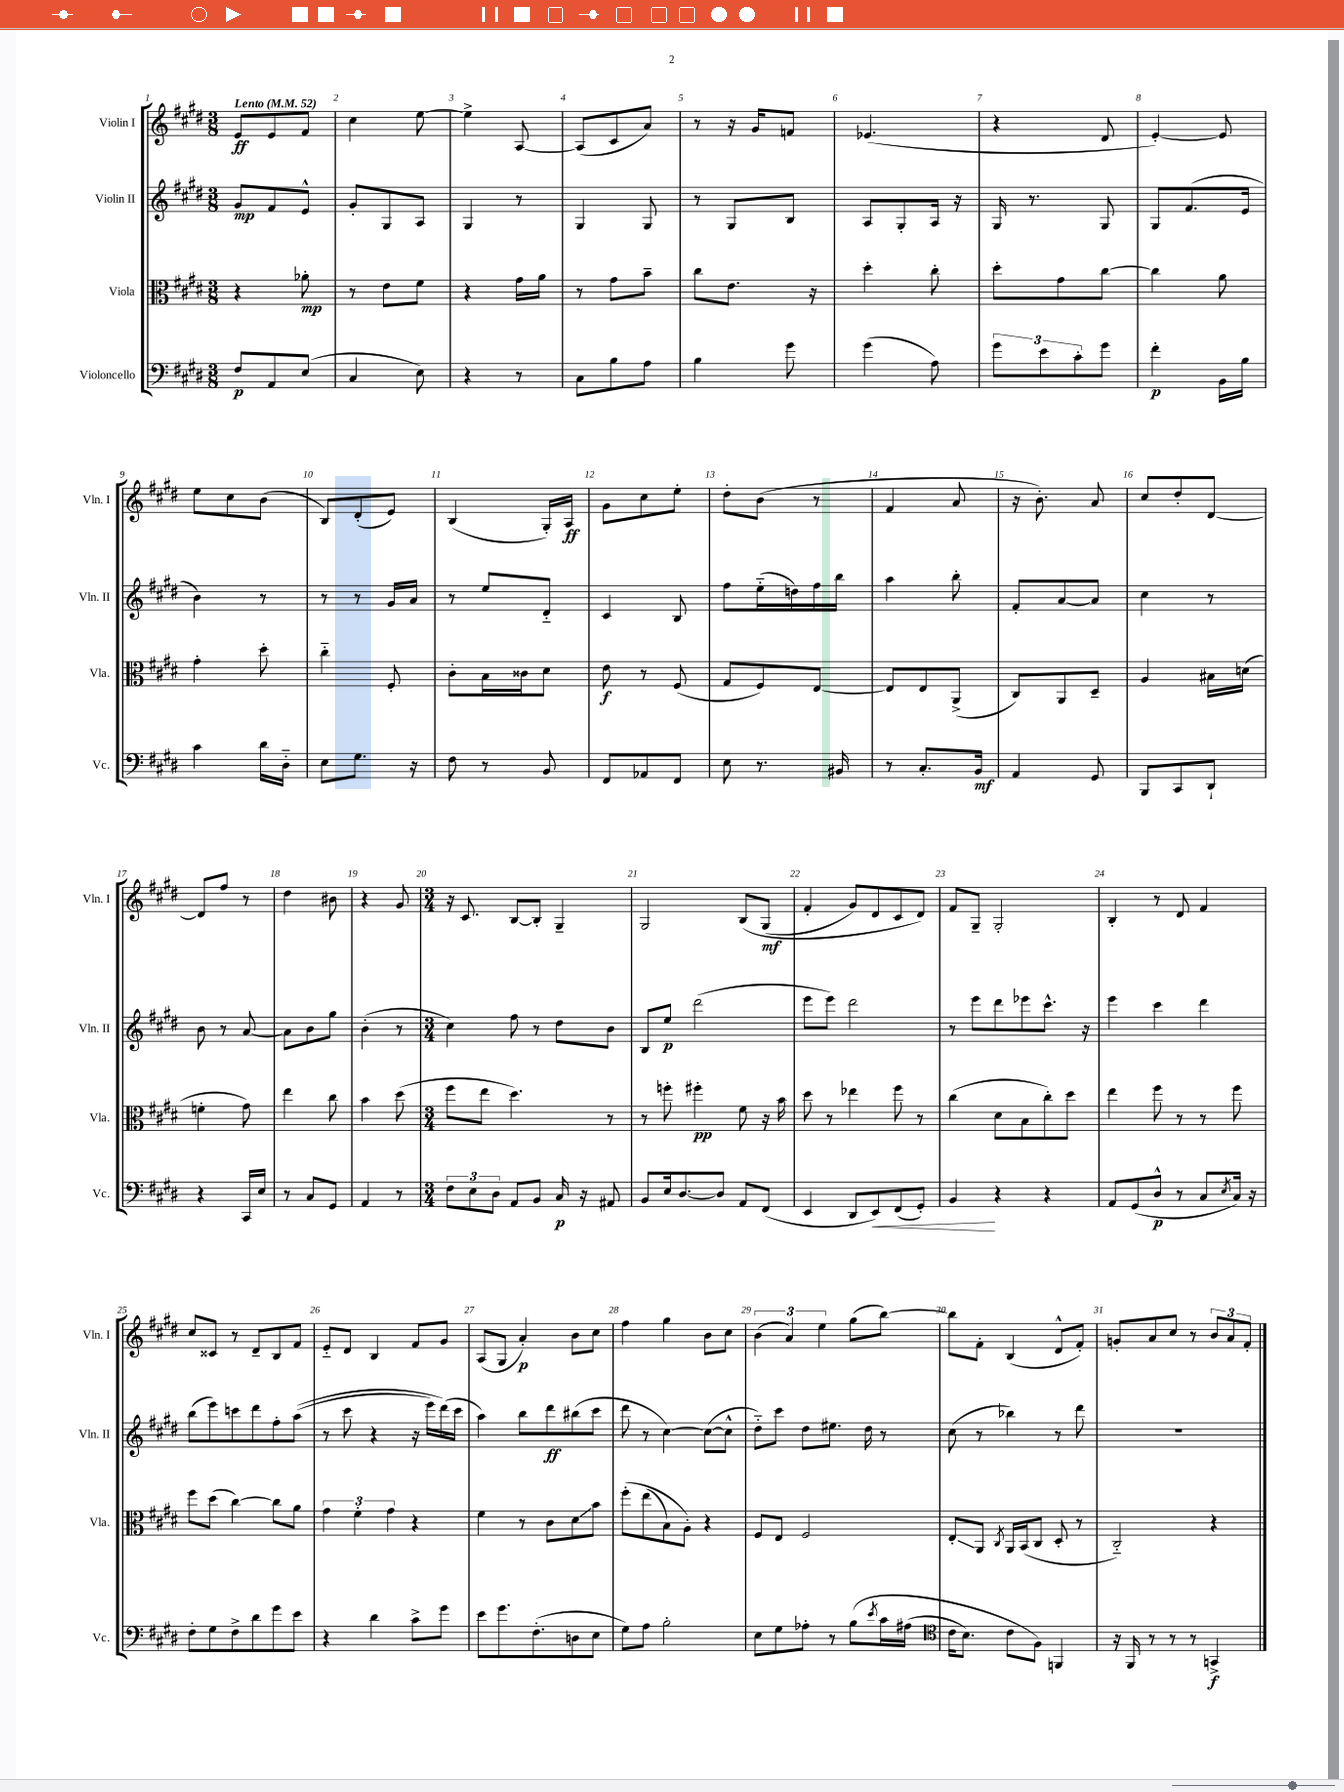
<<
\new StaffGroup <<
\new Staff = "s0" \with { instrumentName = "Violin I" shortInstrumentName = "Vln. I" } {
    \clef treble \key e \major \numericTimeSignature \time 3/8 \tempo "Lento" 4 = 52
    e'8\ff e'8 fis'8 |
    cis''4 e''8~ |
    e''4-> a8~ |
    a8( cis'8 a'8) |
    r8 r16 gis'16 f'8 |
    ees'4.( |
    r4 dis'8 |
    e'4~-.) e'8 |
    e''8 cis''8 b'8( |
    b8) dis'8-.( e'8) |
    b4( gis16-.) a16\ff |
    gis'8 cis''8 e''8-. |
    dis''8-. b'8( r8 |
    fis'4 a'8 |
    r16 b'8.-.) a'8 |
    cis''8 dis''8-. dis'8~ |
    dis'8 fis''8 r8 |
    dis''4 bis'8 |
    r4 gis'8 |
    \numericTimeSignature \time 3/4 r16 cis'8. b8~ b8-. gis4-- |
    gis2 b8\( gis8\mf( |
    fis'4-. gis'8) dis'8 cis'8 dis'8\) |
    fis'8 gis8-- gis2-. |
    b4-. r8 dis'8 fis'4 |
    cis''8 cisis'8 r8 dis'8-- b8 fis'8 |
    e'8-_ dis'8 b4 fis'8 gis'8 |
    a8( gis8 a'4-.\p) b'8 cis''8 |
    fis''4 gis''4 b'8 cis''8 |
    \tuplet 3/2 { b'4( a'4) e''4 } gis''8( b''8~) |
    b''8 fis'8-. b4( dis'8-^ fis'8-.) |
    g'8-. a'8 cis''8 r8 \tuplet 3/2 { b'8 a'8 fis'8-. } \bar "|." |
}
\new Staff = "s1" \with { instrumentName = "Violin II" shortInstrumentName = "Vln. II" } {
    \clef treble \key e \major \numericTimeSignature \time 3/8
    gis'8\mp fis'8 e'8-^ |
    gis'8-. gis8 a8 |
    gis4 r8 |
    gis4 gis8 |
    r8 gis8 b8 |
    a8 gis8-. a16 r16 |
    gis16 r8. gis8 |
    gis8 fis'8.( e'16 |
    b'4) r8 |
    r8 r8 gis'16 a'16 |
    r8 e''8 dis'8-_ |
    cis'4 b8 |
    fis''8 e''16-_( d''16) fis''16 b''16 |
    a''4 b''8-. |
    fis'8-. a'8~ a'8 |
    cis''4 r8 |
    b'8 r8 a'8~ |
    a'8 b'8 gis''8 |
    b'4-.( r8 |
    \numericTimeSignature \time 3/4 cis''4) fis''8 r8 dis''8 b'8 |
    b8 e''8\p dis'''2( |
    e'''8 e'''8) dis'''2 |
    r8 e'''8 dis'''8 ees'''8 cis'''8.-^ r16 |
    e'''4 cis'''4 dis'''4 |
    b''8( e'''8) c'''8 dis'''8 fis''8-. a''8(\( |
    r8 cis'''8 r4 r16 e'''16) dis'''16(\) cis'''16 |
    a''4) b''8 dis'''8\ff bis''8( cis'''8 |
    dis'''8 r8 cis''4~) cis''8~( cis''8-^ |
    dis''8-_) cis'''8 dis''8 eis''8. dis''16 r8 |
    cis''8( r8 bes''4) r8 dis'''8 |
    R2. \bar "|." |
}
\new Staff = "s2" \with { instrumentName = "Viola" shortInstrumentName = "Vla." } {
    \clef alto \key e \major \numericTimeSignature \time 3/8
    r4 aes'8-.\mp |
    r8 e'8 fis'8 |
    r4 gis'16 a'16 |
    r8 gis'8 b'8-- |
    cis''8 e'8. r16 |
    dis''4-. cis''8-. |
    dis''8-. gis'8 cis''8~ |
    cis''4 a'8 |
    gis'4-. dis''8-. |
    cis''4-_ fis8-. |
    cis'8-. b16 cisis'16 dis'8 |
    e'8\f r8 fis8( |
    gis8 fis8) e8~ |
    e8 e8 a,8->( |
    cis8) a,8 dis8-- |
    a4 bis16 d'16( |
    f'4-. gis'8) |
    e''4 cis''8 |
    b'4 dis''8( |
    \numericTimeSignature \time 3/4 fis''8 e''8 dis''4.) r8 |
    r8 f''8-. fis''4-.\pp fis'8 r16 b'16 |
    dis''8 r8 ees''4 fis''8 r8 |
    cis''4( dis'8 b8 cis''8-.) dis''8 |
    e''4 fis''8 r8 r8 fis''8 |
    fis''8 dis''8( cis''4~) cis''8 a'8 |
    \tuplet 3/2 { gis'4 fis'4-. gis'4 } r4 |
    fis'4 r8 cis'8 dis'8\glissando b'8 |
    fis''8-.\( e''8( b8) a8-.\) r4 |
    fis8 e8 fis2 |
    e8-.\glissando a,8 \acciaccatura { cis8 } a,16 b,16( cis8 dis8-. r8 |
    cis2-_) r4 \bar "|." |
}
\new Staff = "s3" \with { instrumentName = "Violoncello" shortInstrumentName = "Vc." } {
    \clef bass \key e \major \numericTimeSignature \time 3/8
    fis8\p a,8 e8( |
    cis4 e8) |
    r4 r8 |
    cis8 b8 a8 |
    b4 gis'8 |
    gis'4( a8) |
    \tuplet 3/2 { gis'8 e'8 cis'8-. } gis'8 |
    fis'4-.\p b,16 b16 |
    cis'4 dis'16 dis16-_ |
    e8 gis8. r16 |
    fis8 r8 b,8 |
    fis,8 aes,8 fis,8 |
    e8 r8. bis,16 |
    r8 cis8.-. b,16\mf |
    a,4 gis,8 |
    b,,8 cis,8 dis,8-! |
    r4 cis,16 e16 |
    r8 cis8 gis,8 |
    a,4 r8 |
    \numericTimeSignature \time 3/4 \tuplet 3/2 { fis8 e8 dis8 } a,8 b,8 cis16\p r16 ais,8 |
    b,8 e16 dis8.~ dis8 a,8 fis,8( |
    e,4 dis,8 e,8\<) fis,8( gis,8-.) |
    b,4\! r4 r4 |
    a,8 gis,8( dis8-^\p r8 cis8 \acciaccatura { e8 } cis16) r16 |
    fis8-. gis8 fis8-> dis'8 gis'8 e'8 |
    r4 dis'4 cis'8-> gis'8 |
    e'8 gis'8. fis8.-.( d8 e8 |
    gis8) a8 b2-. |
    e8 gis8 aes8-. r8 b8\( \acciaccatura { e'8 } cis'16 ais16( |
    \clef tenor cis'16 b8.) cis'8 fis8\) f,4 |
    r16 fis,16 r8 r8 r8 g,4->\f \bar "|." |
}
>>
>>
\layout { \context { \Score \override BarNumber.break-visibility = ##(#f #t #t) barNumberVisibility = #all-bar-numbers-visible } }
